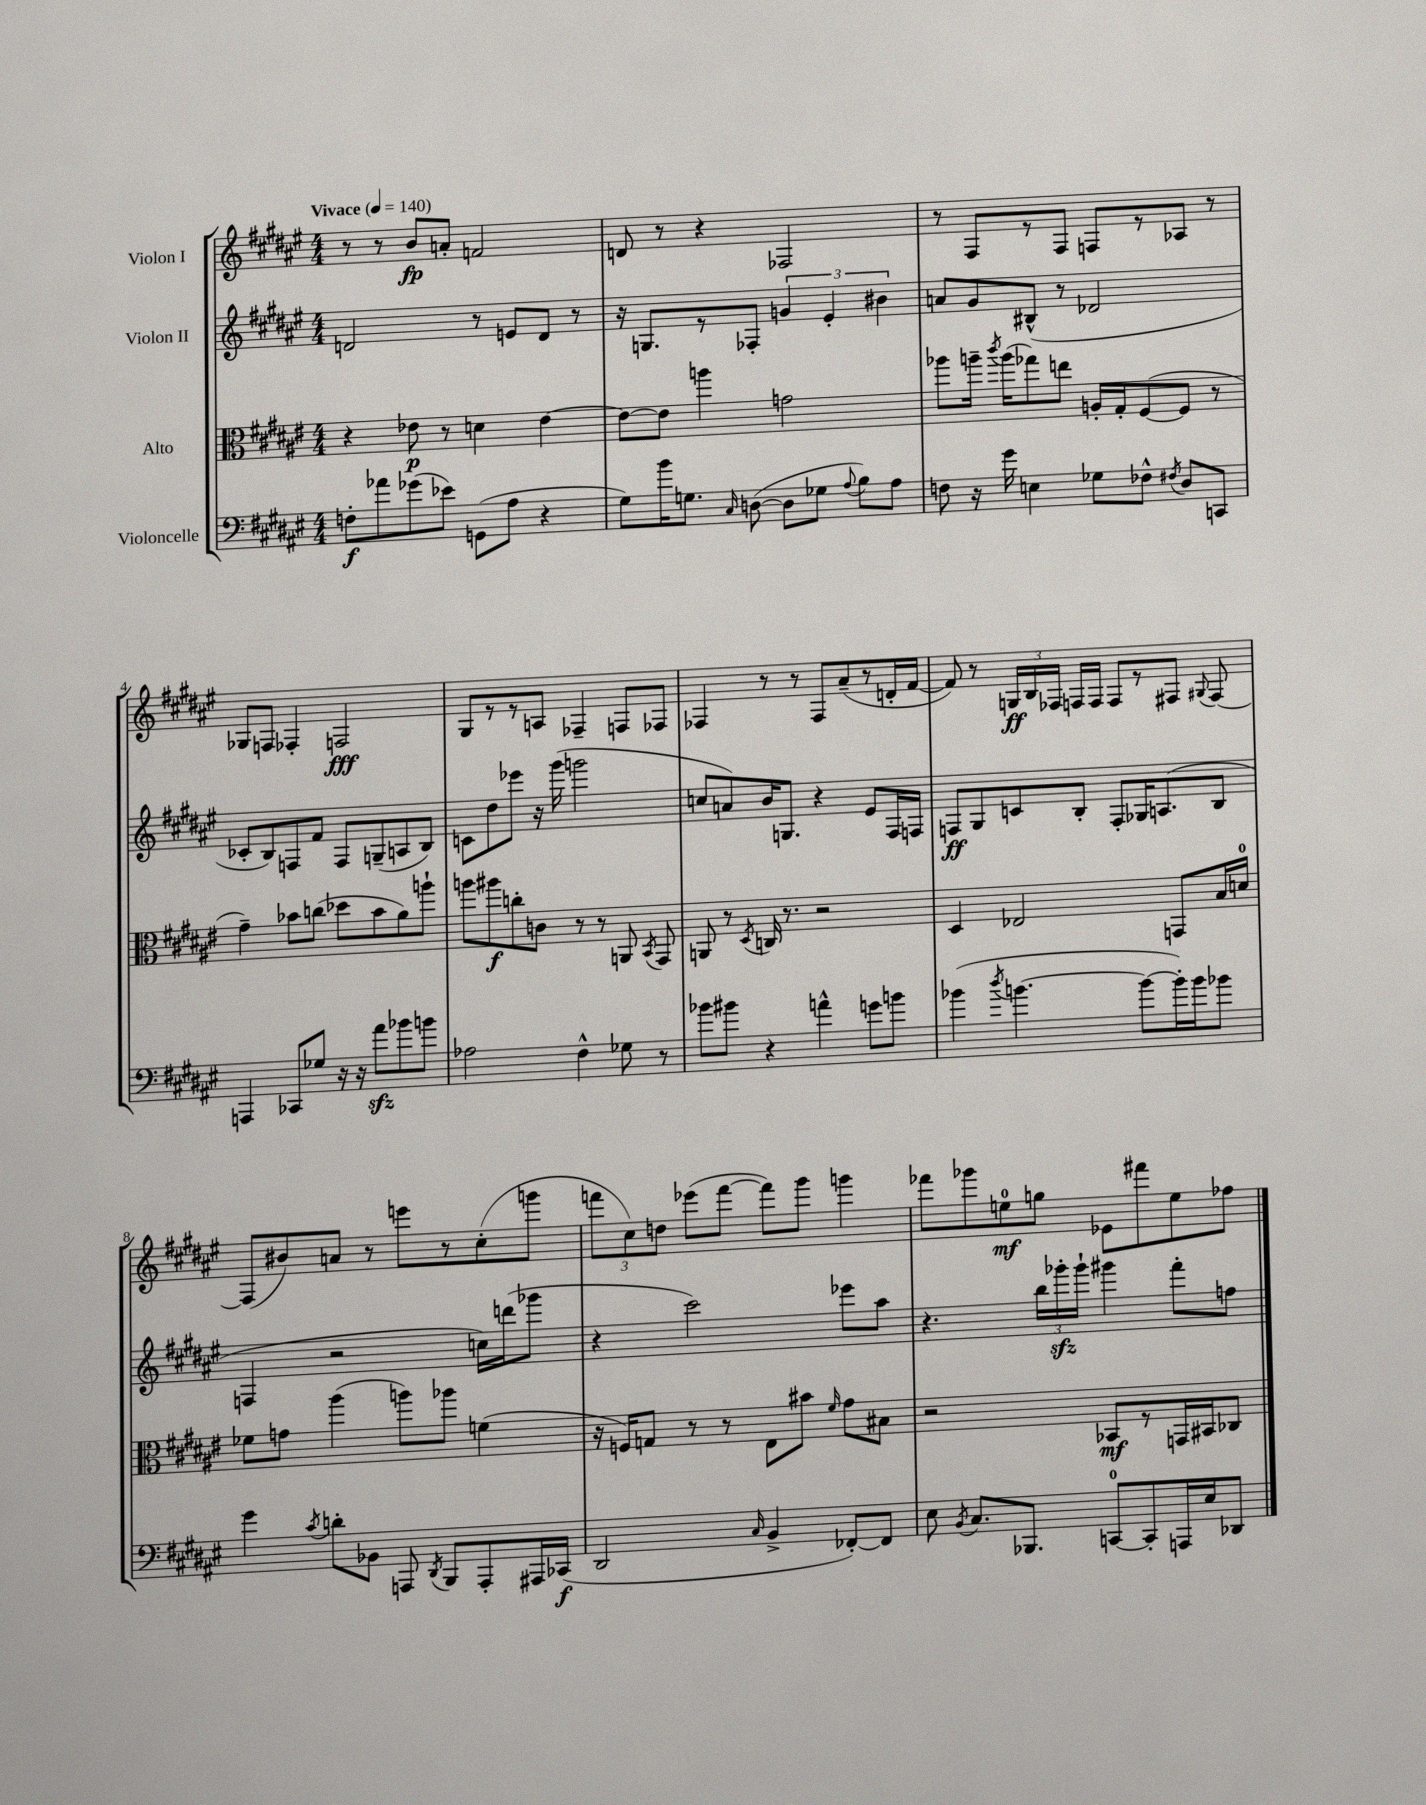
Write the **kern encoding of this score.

**kern	**kern	**kern	**kern
*staff4	*staff3	*staff2	*staff1
*clefF4	*clefC3	*clefG2	*clefG2
*k[f#c#g#d#a#e#]	*k[f#c#g#d#a#e#]	*k[f#c#g#d#a#e#]	*k[f#c#g#d#a#e#]
*M4/4	*M4/4	*M4/4	*M4/4
*MM140	*MM140	*MM140	*MM140
8F'\L	4r	2d/	8r
8a-\	.	.	8r
(8g-\	8e-\	.	8b/L
8e-\J)	8r	.	8a'/J
(8GG\L	4d\	8r	2f/
8A#\J	.	8e/L	.
4r	[4e-\	8d/J	.
.	.	8r	.
=	=	=	=
8G#\L)	8e-\_L	16r	8d/
.	.	8.G/L	.
16b\K	8e-\]J	.	8r
8.G\J	.	.	.
.	4aa\	8r	4r
16qqC#/	.	.	.
([8D\	.	8F-'/J	.
8D\]L	2g\	6g/	2F-/
8G-\J	.	.	.
.	.	6e#'/	.
8qqA#/	.	.	.
8B\L)	.	.	.
.	.	6b#\	.
8A#\J	.	.	.
=	=	=	=
8F\	8aa-\L	8a/L	8r
16r	16aa~\Jk	8g#/	8F#/L
.	8qccc#/	.	.
16g#\	(16aa\LK	.	.
4E\	8gg-\)	(8B#^^/J	8r
.	8ee\J	8r	8F#/J
8G-\L	16A'/LL	2d-/	8F/L
.	16G#'/J	.	.
8F-^^\J	([8F#/	.	8r
8qF#/	.	.	.
8D#/L	8F#/]J	.	8A-/J
8CC/J	8r	.	8r
=	=	=	=
4AAA/	4g#~\)	8c-'/L	8G-/L
.	.	8B/)	8F/J
8CC-/L	8b-\L	8F/	4F-'/
8G-/J	(8cc\J	8f#/J	.
16r	8dd-\L	8F/L	2F/
16r	.	.	.
8a#\L	8b-\	(8G~/	.
8b-\	8a#\)	8A/	.
8b\J	8aa`\J	8B/J)	.
=	=	=	=
2A-\	8aa\L	8c\L	8G#/L
.	8aa#\	8dd#\	8r
.	8cc'\	8eee-\J	8r
.	8c\J	16r	8A/J
.	.	(16ggg#\	.
4F#^^\	8r	2ggg\	4F-~/
.	8r	.	.
8G-\	8AA/	.	8F/L
.	8qBB/	.	.
8r	8GG#/	.	8F-/J
=	=	=	=
8b-\L	8AA/	8cc/L	4F-/
8b#\J	8r	8a/)	.
.	8qD#/	.	.
4r	16C/	16b/K	8r
.	8.r	8.G/J	.
.	.	.	8r
4a^^\	2r	4r	8F-/L
.	.	.	(8a#~/
8g\L	.	8e#/L	8r
8b\J	.	16F#/L	16d'/L
.	.	16F/JJ	[16f#/JJ
=	=	=	=
(4b-\	4D#/	8F/L	8f#/])
.	.	8G#/	8r
8qdd#/	.	.	.
[4.b\	2E-/	8c/	24G/LL
.	.	.	24B/
.	.	.	24F-/JJ
.	.	8B'/J	16F/LL
.	.	.	16F/JJ
.	.	8F'/L	8F/L
8b\_L	.	16G-/K	8r
.	.	(8.A/	.
16b'\]L)	8GG/L	.	8F#/J
16b\J	.	.	.
.	.	.	8qqG#/
8b-\J	16B/L	8B/J	[8F#/
.	16d/JJ	.	.
=	=	=	=
4g#\	8f-\L	4F/	(8F#/]L
.	8g\J	.	8b#/)
8qc#/	.	.	.
8d'\L	(4aa#\	2r	8a/J
8BB-\J	.	.	8r
8AAA/	8aa\L)	.	8eee\L
8qDD#/	.	.	.
8BBB/L	8aa-\J	.	8r
8AAA'/	(4f\	16cc\LL)	(8cc#'\
.	.	(16ddd\J	.
16AAA#/L	.	8ggg-\J	8ggg\J
(16CC-/JJ	.	.	.
=	=	=	=
2DD#/	16r	4r	12fff\L
.	16F/LK)	.	.
.	.	.	12cc#\)
.	8G/J	.	.
.	.	.	12dd\J
.	8r	2ccc#\)	(8eee-\L
.	8r	.	[8fff\J
16qqC#/	.	.	.
4BB^/	8E#\L	.	8fff\]L)
.	8b#\J	.	8ggg#\J
.	16qqf#/	.	.
[8FF-'/L)	8g#\L	8eee-\L	4ggg\
8FF-/]J	8B#\J	8aa#\J	.
=	=	=	=
8E#\	2r	4.r	8fff-\L
8qBB/	.	.	.
8.C#/L	.	.	8ggg-\
.	.	.	8ee\
8.BBB-/J	.	.	.
.	.	24bb\LL	8gg\J
.	.	24ggg-'\	.
.	.	24ggg-`\JJ	.
[8CC/L	8BB-/L	4ggg#\	8e-\L
8CC'/]	8r	.	8fff#\
16AAA/L	16GG/L	8fff#'\L	8ee\
16E#/J	16BB#/J	.	.
8DD-/J	8C-/J	8ff\J	8ff-\J
==	==	==	==
*-	*-	*-	*-
